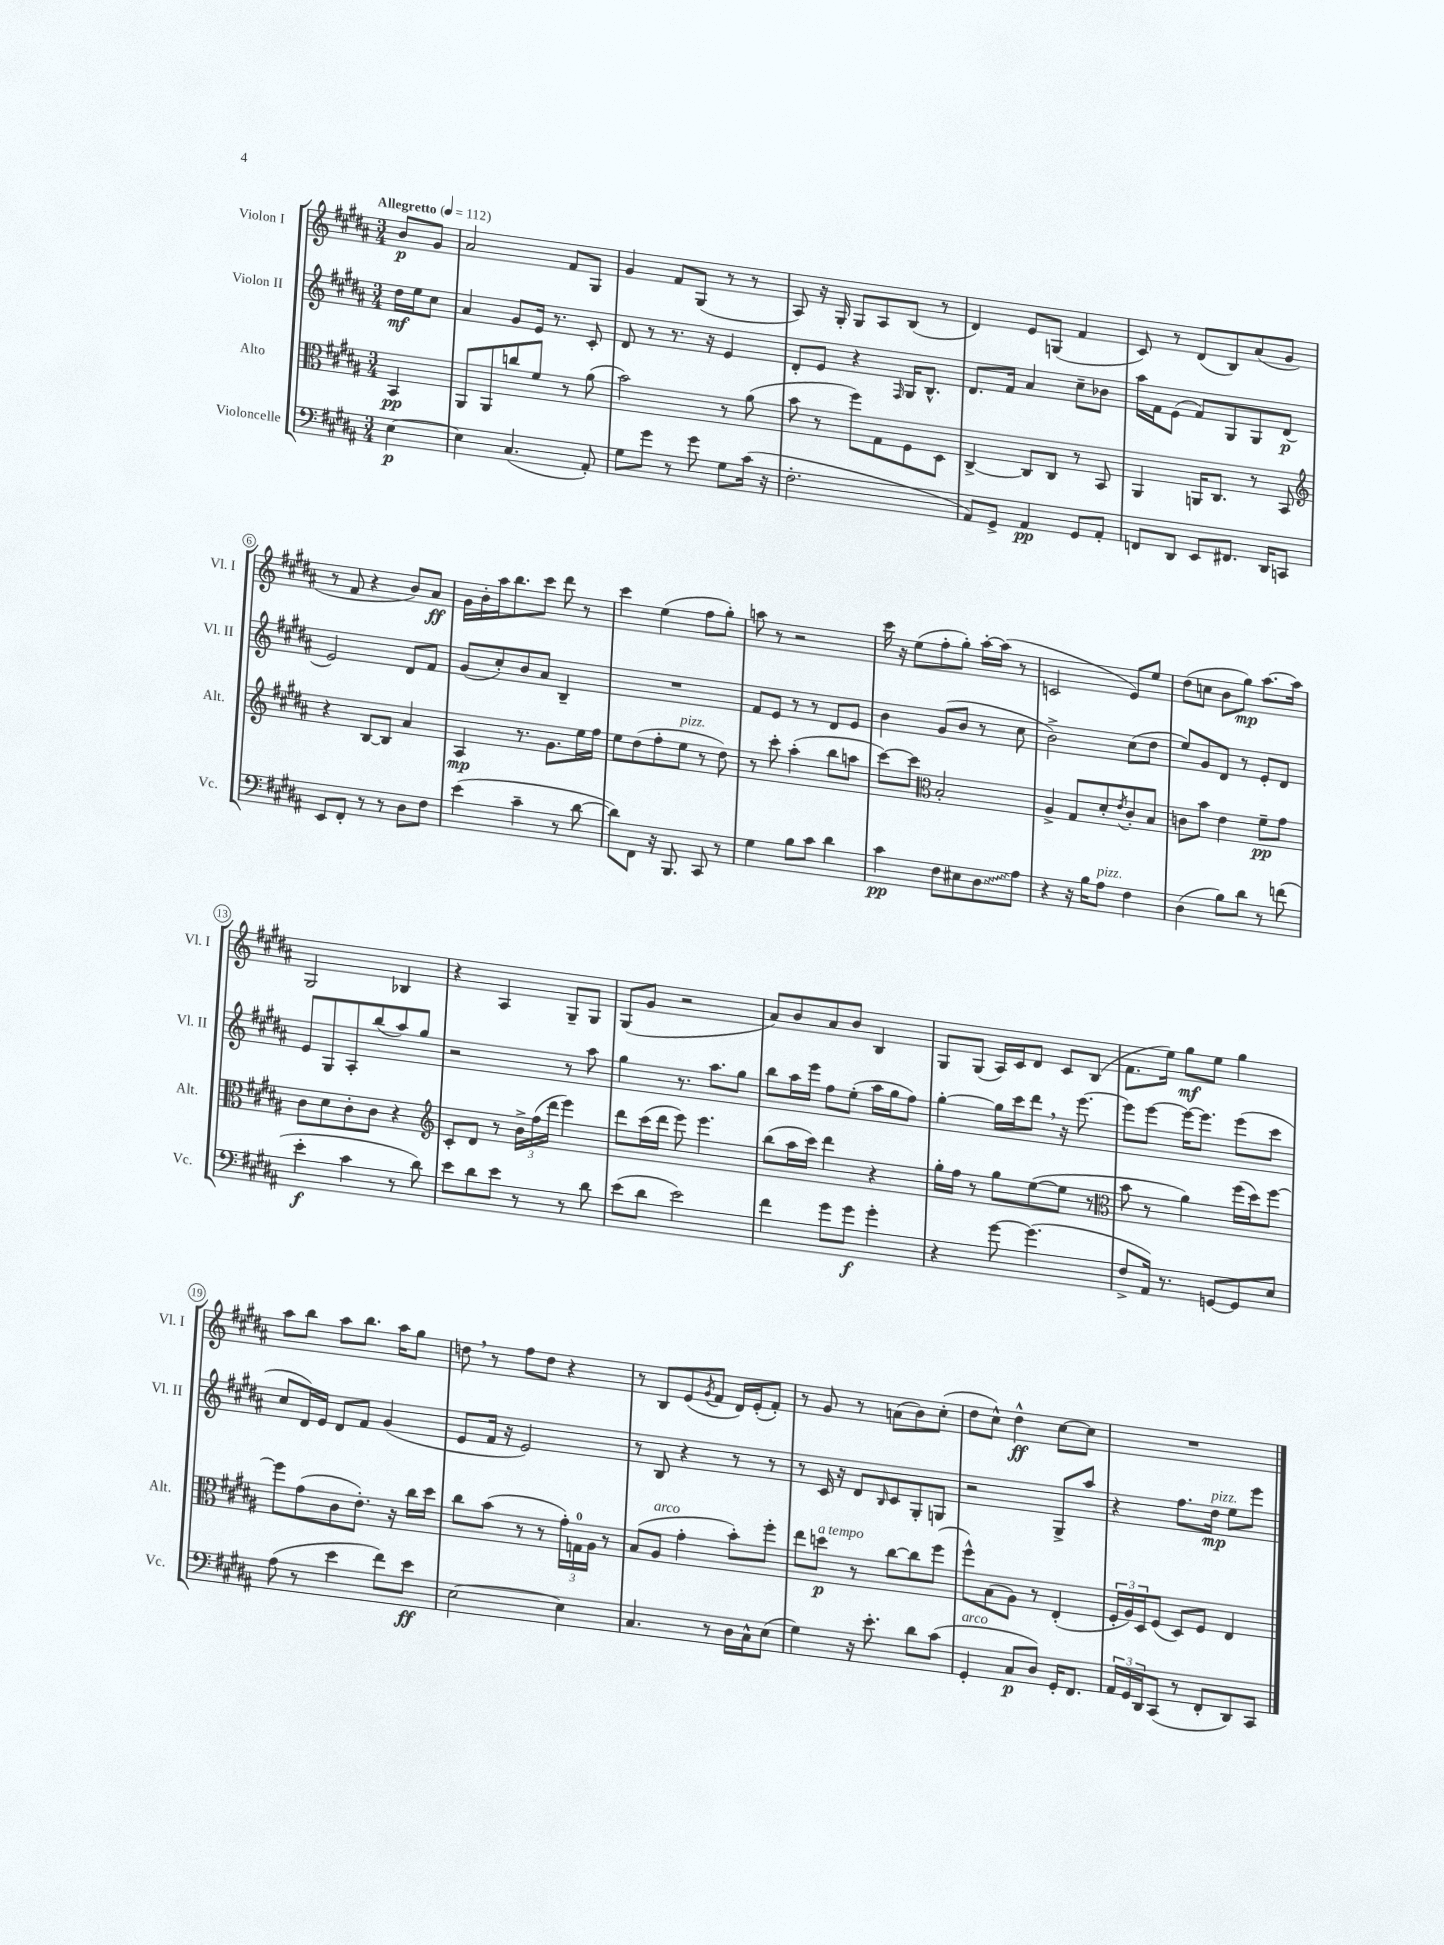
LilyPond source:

<<
\new StaffGroup <<
\new Staff = "s0" \with { instrumentName = "Violon I" shortInstrumentName = "Vl. I" } {
    \clef treble \key b \major \numericTimeSignature \time 3/4 \partial 4 \tempo "Allegretto" 4 = 112
    b'8\p gis'8 |
    ais'2 fis'8 gis8 |
    gis'4 fis'8 gis8( r8 r8 |
    ais8) r16 gis16-. gis8 ais8 b8( r8 |
    dis'4) e'8 g8( fis'4 |
    cis'8) r8 dis'8( b8) ais'8( gis'8 |
    r8 fis'8 r4 b'8) ais'8\ff |
    gis'16 b'16-. ais''16 b''8. cis'''8 dis'''8 r8 |
    cis'''4 e''4( fis''8 gis''8-.) |
    a''8 r8 r2 |
    cis'''16 r16 e''8( fis''8-. gis''8-.) ais''16~-. ais''16( r8 |
    c'2 e'8) e''8 |
    dis''8( c''8 b'8 gis''8\mp) ais''8.~ ais''16 |
    gis2 bes4 |
    r4 ais4 gis8-- gis8 |
    gis8( gis'8 r2 |
    ais'8) b'8 ais'8 b'8 b4 |
    gis8 gis8( ais16) cis'16 dis'8 cis'8 b8( |
    fis'8. e''16) gis''8\mf e''8 gis''4 |
    ais''8 b''8 ais''8 b''8. ais''16 gis''8 |
    d''8 \breathe r8 fis''8 d''8 r4 |
    r8 b8 e'8( \acciaccatura { gis'8 } fis'8 dis'16) e'16-.( fis'8-.) |
    r8 gis'8 r8 a'8( b'8) cis''8-.( |
    dis''8 cis''8-^) dis''4-^\ff cis''8~ cis''8 |
    R2. \bar "|." |
}
\new Staff = "s1" \with { instrumentName = "Violon II" shortInstrumentName = "Vl. II" } {
    \clef treble \key b \major \numericTimeSignature \time 3/4 \partial 4
    dis''16\mf e''16 cis''8 |
    ais'4 gis'8 e'16 r8. cis'8-. |
    dis'8 r8 r8. r16 e'4 |
    dis'8-. e'8 r4 \grace { fis16 } gis16 b8.-^ |
    dis'8. fis'16 ais'4 cis''8-- bes'8 |
    ais''16 fis'16 e'8( fis'8) gis8 gis8 dis'8\p( |
    e'2) dis'8 fis'8 |
    gis'8( cis''8-.) b'8 ais'8 b4-- |
    R2. |
    fis'8 e'8 r8 r8 dis'8 e'8 |
    b'4 gis'8( b'8 r8 cis''8 |
    b'2->) cis''8( dis''8 |
    e''8) gis'8 dis'8 r8 e'8-. dis'8 |
    e'8 gis8 ais8-. b''8( ais''8) gis''8 |
    r2 r8 ais''8 |
    gis''4 r8. ais''8. gis''8 |
    b''8 ais''16 e'''16 fis''8 e''8-.( ais''16 gis''16 fis''8) |
    gis''4~-. gis''16 cis'''16 dis'''8 \breathe r16 e'''8.~ |
    e'''8 e'''8~ e'''16~ e'''8. e'''8( cis'''8 |
    cis''8 dis'16) e'16 dis'8 fis'8 gis'4( |
    e'8 fis'16 r16 e'2) |
    r8 b8 r4 r8 r8 |
    r8 cis'16 r16 dis'8 \grace { b16 } cis'8 gis8-. g8 |
    r2 gis8-> ais''8 |
    r4 fis''8. dis''16\mp^\markup { \italic "pizz." } e''8 e'''8 \bar "|." |
}
\new Staff = "s2" \with { instrumentName = "Alto" shortInstrumentName = "Alt." } {
    \clef alto \key b \major \numericTimeSignature \time 3/4 \partial 4
    b,4\pp |
    ais,8 ais,8 c''8 fis'8 r8 ais'8( |
    b'2) r8 ais'8( |
    b'8 r8 fis''8) gis8 fis8 dis8 |
    cis4~-> cis8 cis8 r8 b,8 |
    ais,4 a,16 cis8. r8 b,8 |
    \clef treble r4 b8~ b8 ais'4 |
    ais4\mp r8. gis'8. e''16 fis''16 |
    e''8 dis''8( fis''8-. e''8^\markup { \italic "pizz." } r8 dis''8) |
    r8 cis'''8-. ais''4-.( b''8 a''8 |
    cis'''8~) cis'''8 \clef alto b2-. |
    ais4-> gis8 dis'8-. \acciaccatura { e'8 } cis'8-. b8 |
    c'8 b'8 e'4 fis'8--\pp gis'8 |
    cis'8 dis'8 cis'8-. cis'8 r4 |
    \clef treble cis'8-. dis'8 r8 \tuplet 3/2 { b'16-> fis''16( dis'''16 } e'''4) |
    dis'''8 cis'''16( dis'''16 e'''8) e'''4. |
    b''8( ais''16 cis'''16) dis'''4 r4 |
    gis''16-. fis''16 r8 gis''8 e''8~( e''8 r8 |
    \clef alto b'8 r8 ais'4) fis''16( dis''16) fis''8~ |
    fis''8 gis'8( cis'8 e'8.-.) r16 cis''16 dis''16 |
    cis''8 b'8( r8 r8 \tuplet 3/2 { gis'16-.) g16-0 ais16 } r8 |
    b8( ais8^\markup { \italic "arco" } gis'4-. b'8-.) fis''8-. |
    e''8 d''8\p^\markup { \italic "a tempo" } r8 cis''8~ cis''8 fis''8( |
    fis''8-^) b8( ais8) r8 e4-.( |
    \tuplet 3/2 { fis16-. ais16) dis16 } fis8( dis8) fis8 e4 \bar "|." |
}
\new Staff = "s3" \with { instrumentName = "Violoncelle" shortInstrumentName = "Vc." } {
    \clef bass \key b \major \numericTimeSignature \time 3/4 \partial 4
    e4~\p |
    e4 cis4.( ais,8-.) |
    gis8 gis'8 r8 gis'8 gis8 cis'16( r16 |
    fis2.-. |
    ais,8) gis,8-> ais,4\pp gis,8 ais,8-. |
    f,8 dis,8 e,8 fis,8. dis,16 c,8 |
    e,8 fis,8-. r8 r8 dis8 fis8 |
    e'4( cis'4-- r8 dis'8~ |
    dis'8) fis,8 r16 b,,8. cis,8 r8 |
    gis4 b8 cis'8 dis'4 |
    cis'4\pp fis8 eis8 \once \override Glissando.style = #'zigzag dis8\glissando ais8 |
    r4 r16 b16 ais8^\markup { \italic "pizz." } fis4 |
    dis4( b8) dis'8 r8 f'8( |
    e'4-.\f cis'4 r8 dis'8) |
    e'8 dis'8 e'8 r8 r8 dis'8 |
    e'8( dis'8 e'2) |
    fis'4 gis'8 gis'8\f gis'4-. |
    r4 gis'8~ gis'4.( |
    fis8-> ais,16) r8. g,8~ g,8 e8 |
    ais8( r8 e'4 fis'8) e'8\ff |
    e2~ e4 |
    cis4. r8 dis16 cis16-^ e8( |
    gis4) r16 e'8.-. dis'8 cis'8( |
    gis,4-.^\markup { \italic "arco" } cis8\p dis8) gis,16-. fis,8. |
    \tuplet 3/2 { ais,16 gis,16 dis,16 } cis,8( r8 fis,8-. dis,8) cis,8 \bar "|." |
}
>>
>>
\layout { \context { \Score \override BarNumber.stencil = #(make-stencil-circler 0.1 0.3 ly:text-interface::print) } }
